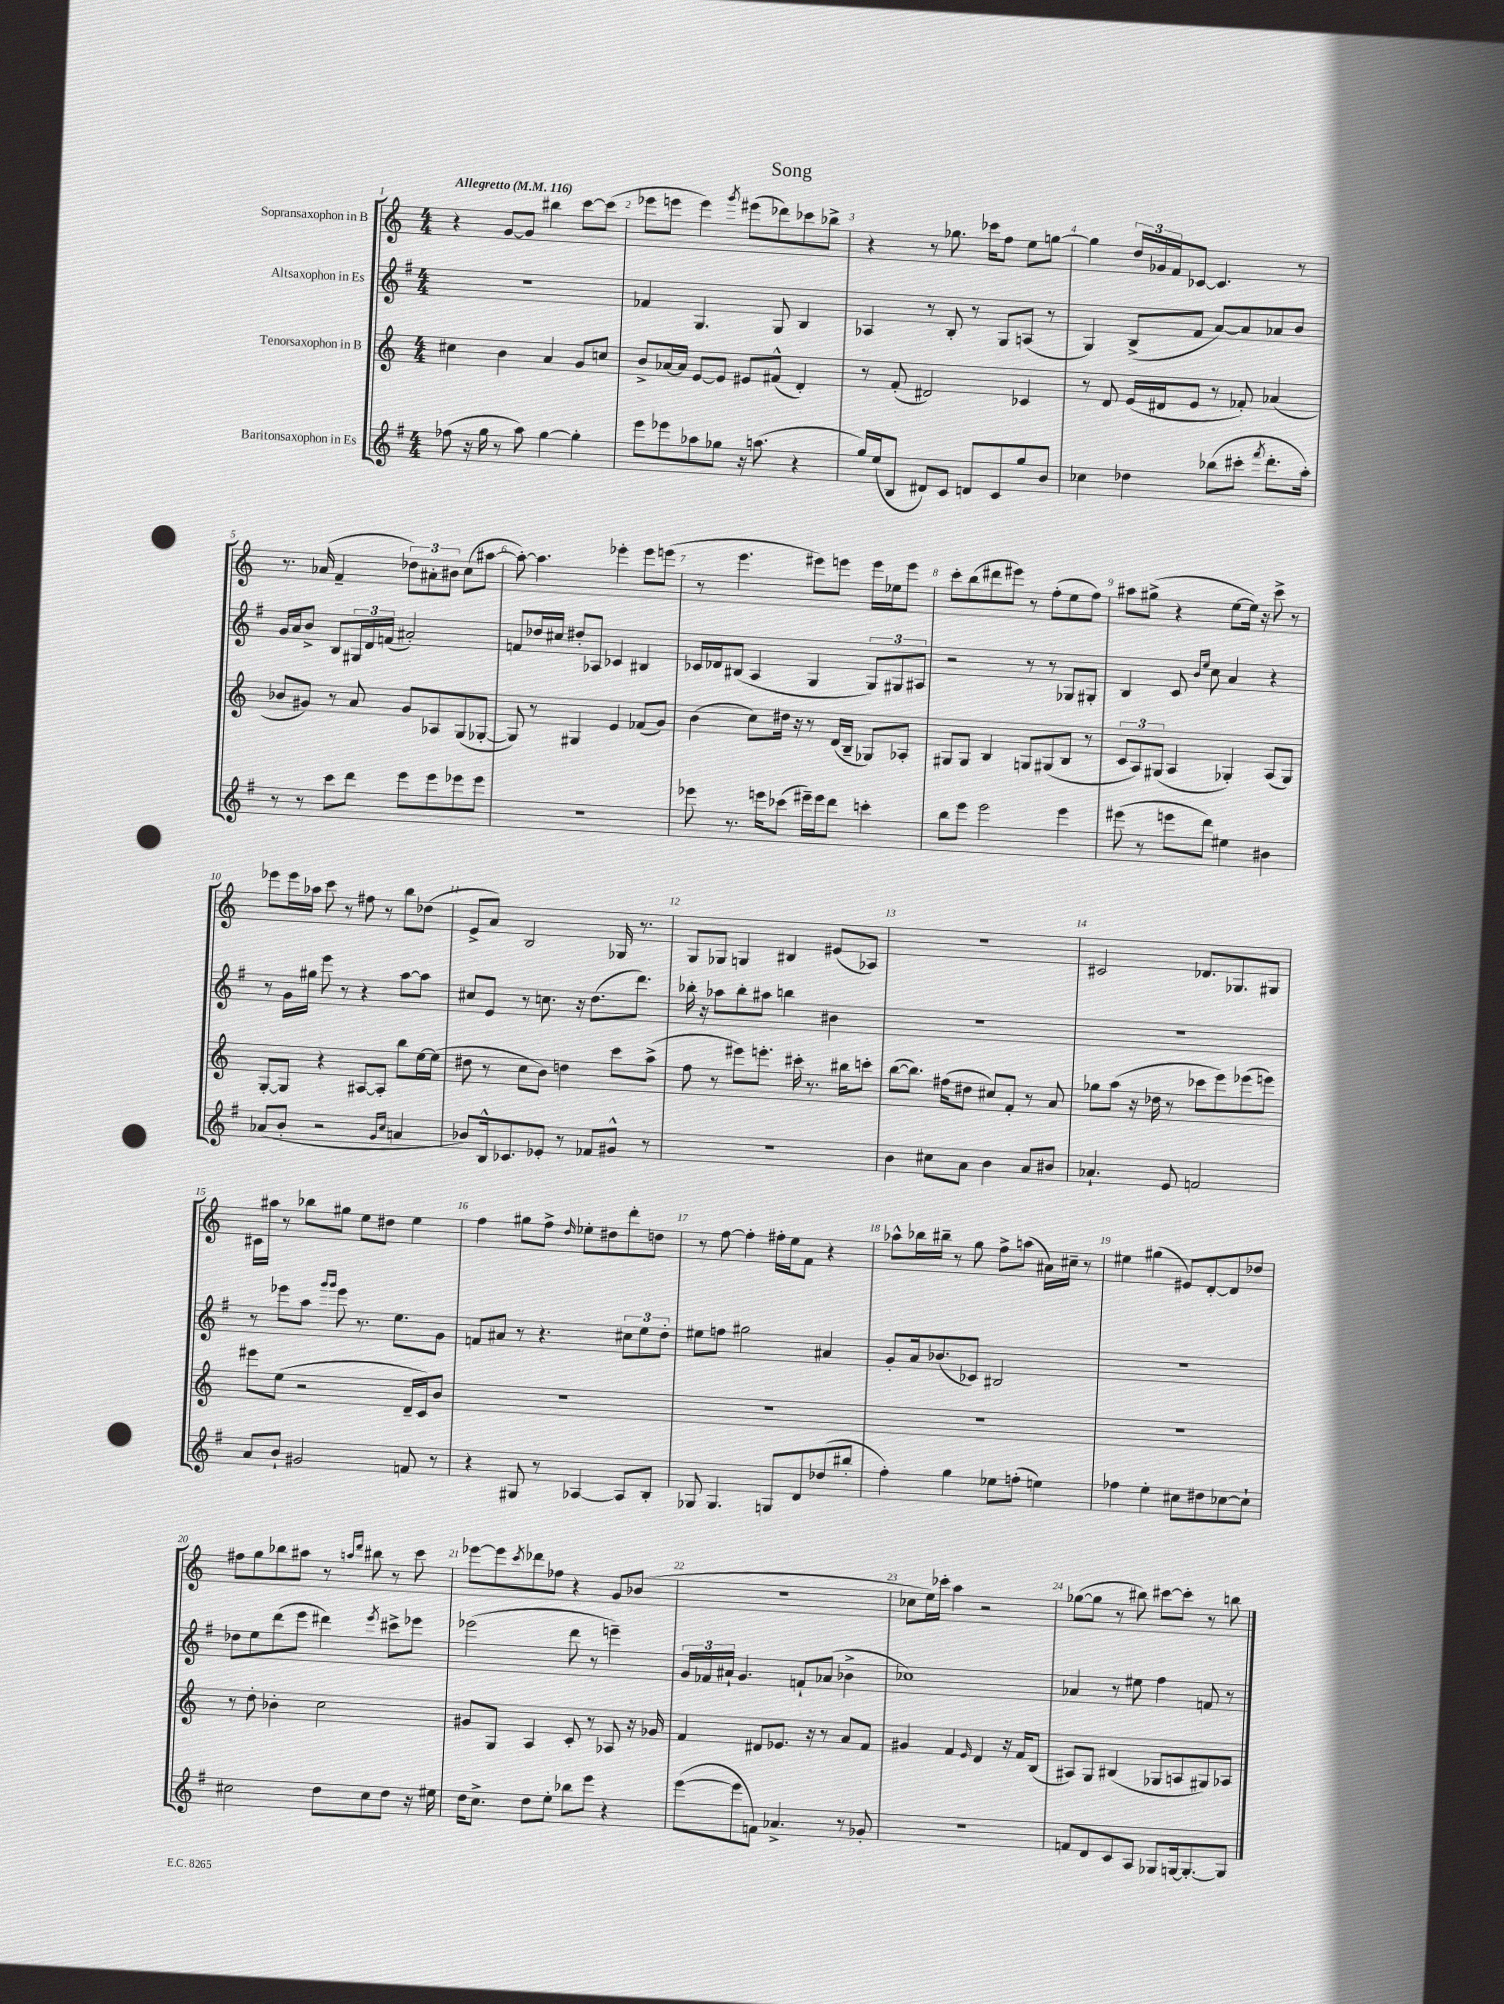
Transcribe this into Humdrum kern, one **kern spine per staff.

**kern	**kern	**kern	**kern
*staff4	*staff3	*staff2	*staff1
*clefG2	*clefG2	*clefG2	*clefG2
*k[f#]	*k[]	*k[f#]	*k[]
*M4/4	*M4/4	*M4/4	*M4/4
*MM116	*MM116	*MM116	*MM116
(8ff-\	4cc#\	1r	4r
16r	.	.	.
16gg\	.	.	.
8r	4b\	.	[8g/L
8aa\)	.	.	8g/]J
[4gg\	4a/	.	4bb#\
4gg'\]	8g/L	.	[8ccc\L
.	8cc/J	.	(8ccc\]J
=	=	=	=
8eee\L	8b^/L	4f-/	8eee-\L
8eee-\	[16a-/L	.	8eee\J
.	16a-/]JJ	.	.
8aa-\	[8e/L	4.G/	4eee\)
8gg-\J	8e/]J	.	.
.	.	.	8qggg/
16r	8e#/L	.	(8eee#\L
(8.aa\	.	.	.
.	(8f#^^/J	8G/	8ddd-\)
4r	4d'/)	4B/	8ccc-\
.	.	.	8bb-^\J
=	=	=	=
16gg/LL)	8r	4A-/	4r
(16ee/J	.	.	.
8B/J	(8f'/	.	.
8d#/L)	2d#/)	8r	8r
8c/J	.	8B'/	8.gg-\
8d/L	.	8r	.
.	.	.	16ccc-\LK
8c/	.	8G/L	8ff\J
8gg/	4c-/	(8A/J	8ee\L
8b/J	.	8r	[8gg\J
=	=	=	=
4cc-\	8r	4G/)	4gg\]
.	8d/	.	.
4dd-\	(16e/LL	(8B^/L	24dd/LL
.	.	.	24g-/
.	16d#/J	.	.
.	.	.	24f/J
.	8e/J	8f#/J	[8c-/J
(8bb-\L	8r	[8a/L)	4.c-/]
8ccc#'\J	8f-'/)	8a/]	.
8qfff#/	.	.	.
8.ddd'\L	(4a-/	8a-/	.
.	.	8b/J	8r
16aa'\Jk)	.	.	.
=	=	=	=
8r	8b-/L	16g/LL	8.r
.	.	16a/J	.
8r	8g#/J)	8b^/J	.
.	.	.	(16a-/
8ccc\L	8r	8B/L	4f~/
8ddd\J	8a/	24G#/L	.
.	.	24d/	.
.	.	(24f/JJ	.
8eee\L	8g#/L	2a#'/)	12dd-\L)
.	.	.	12a#'\
8eee\	8A-/	.	.
.	.	.	12b#\J
8eee-\	(8G/	.	(8cc\L
8eee-\J	[8G-'/J	.	[8aa#\J
=	=	=	=
1r	8G-/])	8f/L	8aa#'\_)
.	8r	16dd-/L	4.aa#\]
.	.	16cc#/JJ	.
.	4G#/	8dd#'/L	.
.	.	8A-/J	.
.	4e/	4c-/	4eee-'\
.	(8f-/L	4B#/	8eee-\L
.	8g/J)	.	(8eee\J
=	=	=	=
8eee-\	(4b\	16c-/LL	8r
.	.	16d-/J	.
8.r	.	(8B#/J	4.eee\
.	8cc\L)	4A/	.
16eee\LK	.	.	.
(8ccc-\J	16dd#\Jk	.	.
.	16r	.	.
16eee#~\LL)	8r	4G/	8eee#\L)
16eee#\J	.	.	.
8ddd\J	(16d/LL	.	8eee\J
.	16B~/JJ	.	.
4ccc'\	8G-/L)	12G/L)	16eee\LL
.	.	.	16ee-\J
.	.	12G#/	.
.	8A-'/J	.	8eee\J
.	.	12A#/J	.
=	=	=	=
8bb\L	8G#/L	2r	8ccc'\L
8eee\J	8G#/J	.	(8bb\
2eee\	4B/	.	8ddd#\
.	.	.	8eee#\J)
.	8G/L	8r	8r
.	(8G#/	8r	(8ff'\L
4eee\	8B/J	8G-/L	8ee\
.	8r	8G#'/J	8ff\J)
=	=	=	=
(8eee#\	12c/L	4B/	8aa#\L
.	12A/)	.	.
8r	.	.	(8gg#^\J
.	(12G#/J	.	.
8eee\L	4A/	8c/	4r
.	.	16qqb/LL	.
.	.	16qqee/JJ	.
8ddd\J)	.	8cc\	.
4ee#\	4G-'/)	4a/	[8ee\L
.	.	.	16ee\]Jk)
.	.	.	16r
4b#\	(8A/L	4r	8ccc^\
.	8G-/J)	.	8r
=	=	=	=
(8a-/L	[8G'/L	8r	8eee-\L
8b'/J	8G/]J	16g\LL	16eee-\L
.	.	16gg#\JJ	16aa-\JJ
2r	4r	8eee\	8ccc\
.	.	8r	8r
.	[8A#/L	4r	8ff#\
.	8A#'/]J	.	8r
16qqg/LL	.	.	.
16qqcc/JJ	.	.	.
4a/	8bb\L	[8aa\L	8bb\L
.	[16ee\L	8aa\]J	(8dd-\J
.	(16ee\]JJ	.	.
=	=	=	=
8b-/L)	8dd#\	8cc#/L	8e^/L
16B^^/k	8r	8e/J	8a/J)
8.c-/	.	.	.
.	8cc\L	8r	2B/
8e-'/J	8b\J)	8.cc\	.
8r	4dd\	.	.
.	.	16r	.
8f-/L	.	(8.dd\L	.
8g#^^/J	8ccc\L	.	16G-/
.	.	8.ddd\J)	8.r
8r	(8aa^\J	.	.
=	=	=	=
1r	8ff\	16bb-'\	8G/L
.	.	16r	.
.	8r	8aa-\L	8G-/J
.	8eee#\L)	8bb-'\	4G/
.	8.eee'\J	8aa#\J	.
.	.	4bb\	4B#/
.	16ccc#'\	.	.
.	8.r	.	.
.	.	4b#\	(8e#/L
.	16bb#\LK	.	.
.	8ccc'\J	.	8A-/J)
=	=	=	=
4b\	([8bb\L	1r	1r
.	8.bb\]J)	.	.
8cc#\L	.	.	.
.	(16ff#\LK	.	.
8a\J	8dd#\J	.	.
4b\	8cc#/L)	.	.
.	8f'/J	.	.
8a/L	8r	.	.
8b#/J	8a/	.	.
=	=	=	=
4.a-`/	8gg-\L	1r	2c#/
.	(8aa\J	.	.
.	16r	.	.
.	16dd-\	.	.
8e/	8r	.	.
2f/	8ccc-\L	.	8.d-/L
.	8eee\)	.	.
.	.	.	8.G-/
.	(8eee-\	.	.
.	8eee\J)	.	8G#/J
=	=	=	=
8a/L	8eee#\L	8r	16c#\LL
.	.	.	16aa#\JJ
8b`/J	(8ee\J	8eee-\L	8r
2g#/	2r	8aa\J	8bb-\L
.	.	16qqggg/LL	.
.	.	16qqggg/JJ	.
.	.	8eee-\	8gg#\J
.	.	8.r	8ee\L
.	.	.	8dd#\J
.	.	8.ee\L	.
8f/	16d~/LL	.	4ee\
.	16c/J)	.	.
8r	8b/J	8g\J	.
=	=	=	=
4r	1r	8f/L	4ff\
.	.	8a#/J	.
8G#/	.	8r	8gg#\L
8r	.	4.r	8ff^\J
.	.	.	16qqdd/
[4A-/	.	.	8ee-'\L
.	.	.	8dd#\
8A-/]L	.	12cc#\L	8ddd'\
.	.	12ee\	.
8B'/J	.	.	8dd\J
.	.	12dd'\J	.
=	=	=	=
8G-/	1r	8ee#\L	8r
4.G-/	.	8ff\J	[8ff\
.	.	2gg#\	4ff'\]
8G/L	.	.	16ff#'\LL
.	.	.	16ee\J
8d/	.	.	8f\J
(8dd-/	.	4a#/	4r
8bb#'/J	.	.	.
=	=	=	=
4ff#'\)	1r	8g'/L	8aa-^^\L
.	.	16a/k	16bb-\L
.	.	(8.b-/	16bb#~\JJ
4gg\	.	.	8r
.	.	8c-/J)	8gg\
8ee-\L	.	2B#/	8ff^\L
(8ff'\J	.	.	(8aa\J
4ee\)	.	.	16a#\LL)
.	.	.	16cc#~\JJ
.	.	.	8r
=	=	=	=
4ff-\	1r	1r	4ee#\
4ee'\	.	.	(4gg#\
8cc#\L	.	.	8e#/L)
8dd#\	.	.	[8d'/
[8cc-\	.	.	8d/]
8cc-`\]J	.	.	8dd-/J
=	=	=	=
2cc#\	8r	8dd-\L	8ff#\L
.	8dd'\	8ee\	8gg\
.	4b-'\	(8ddd\	8bb-\
.	.	8eee\J	8aa#\J
8dd\L	2cc\	4ddd#\)	8r
.	.	.	16qqaa/LL
.	.	.	16qqddd/JJ
8cc#\	.	.	8bb#\
.	.	8qeee/	.
8dd\J	.	8ccc#^\L	8r
16r	.	8eee-\J	8ccc\
16ee#\	.	.	.
=	=	=	=
16dd\LK	8g#/L	(2eee-\	[8eee-\L
8.cc^\J	.	.	.
.	8G/J	.	8eee-\]
.	.	.	8qccc/
8dd\L	4A/	.	8ddd-\
8ee'\J	.	.	8ff-\J
8bb-\L	8c'/	8ddd\	4r
8eee\J	8r	8r	.
4r	8A-/	4eee~\)	8g/L
.	16r	.	(8b-/J
.	16g-/	.	.
=	=	=	=
([8eee\L	4f/	24g/LL	1r
.	.	24f-/	.
.	.	24a#`/JJ	.
8eee\]	.	4.g/	.
8f\J)	8d#/L	.	.
4.a-^/	8.e-/J	.	.
.	.	8f`/L	.
.	16r	.	.
.	8r	(8a-/J	.
8r	8a/L	4b-^\	.
8g-'/	8f/J	.	.
=	=	=	=
1r	4g#/	1cc-)	8cc-\L
.	.	.	16ee\L)
.	.	.	16ccc-'\JJ
.	4f/	.	4aa\
.	16qqe/	.	.
.	4d/	.	2r
.	16r	.	.
.	16f/LK	.	.
.	(8B/J	.	.
=	=	=	=
8f/L	8A#/L)	4a-/	([8gg-\L
8d/	8G/J	.	8gg-\]J
8c/	(4B#/	8r	8r
8A/J	.	8ee#\	8bb#\)
8G-/L	8G-/L	4ff#\	[8ccc#\L
[16G/k	8A/	.	8ccc#'\]J
8.G'/_	.	.	.
.	8G#/)	8f/	8r
8G/]J	8A-/J	8r	8bb\
==	==	==	==
*-	*-	*-	*-
